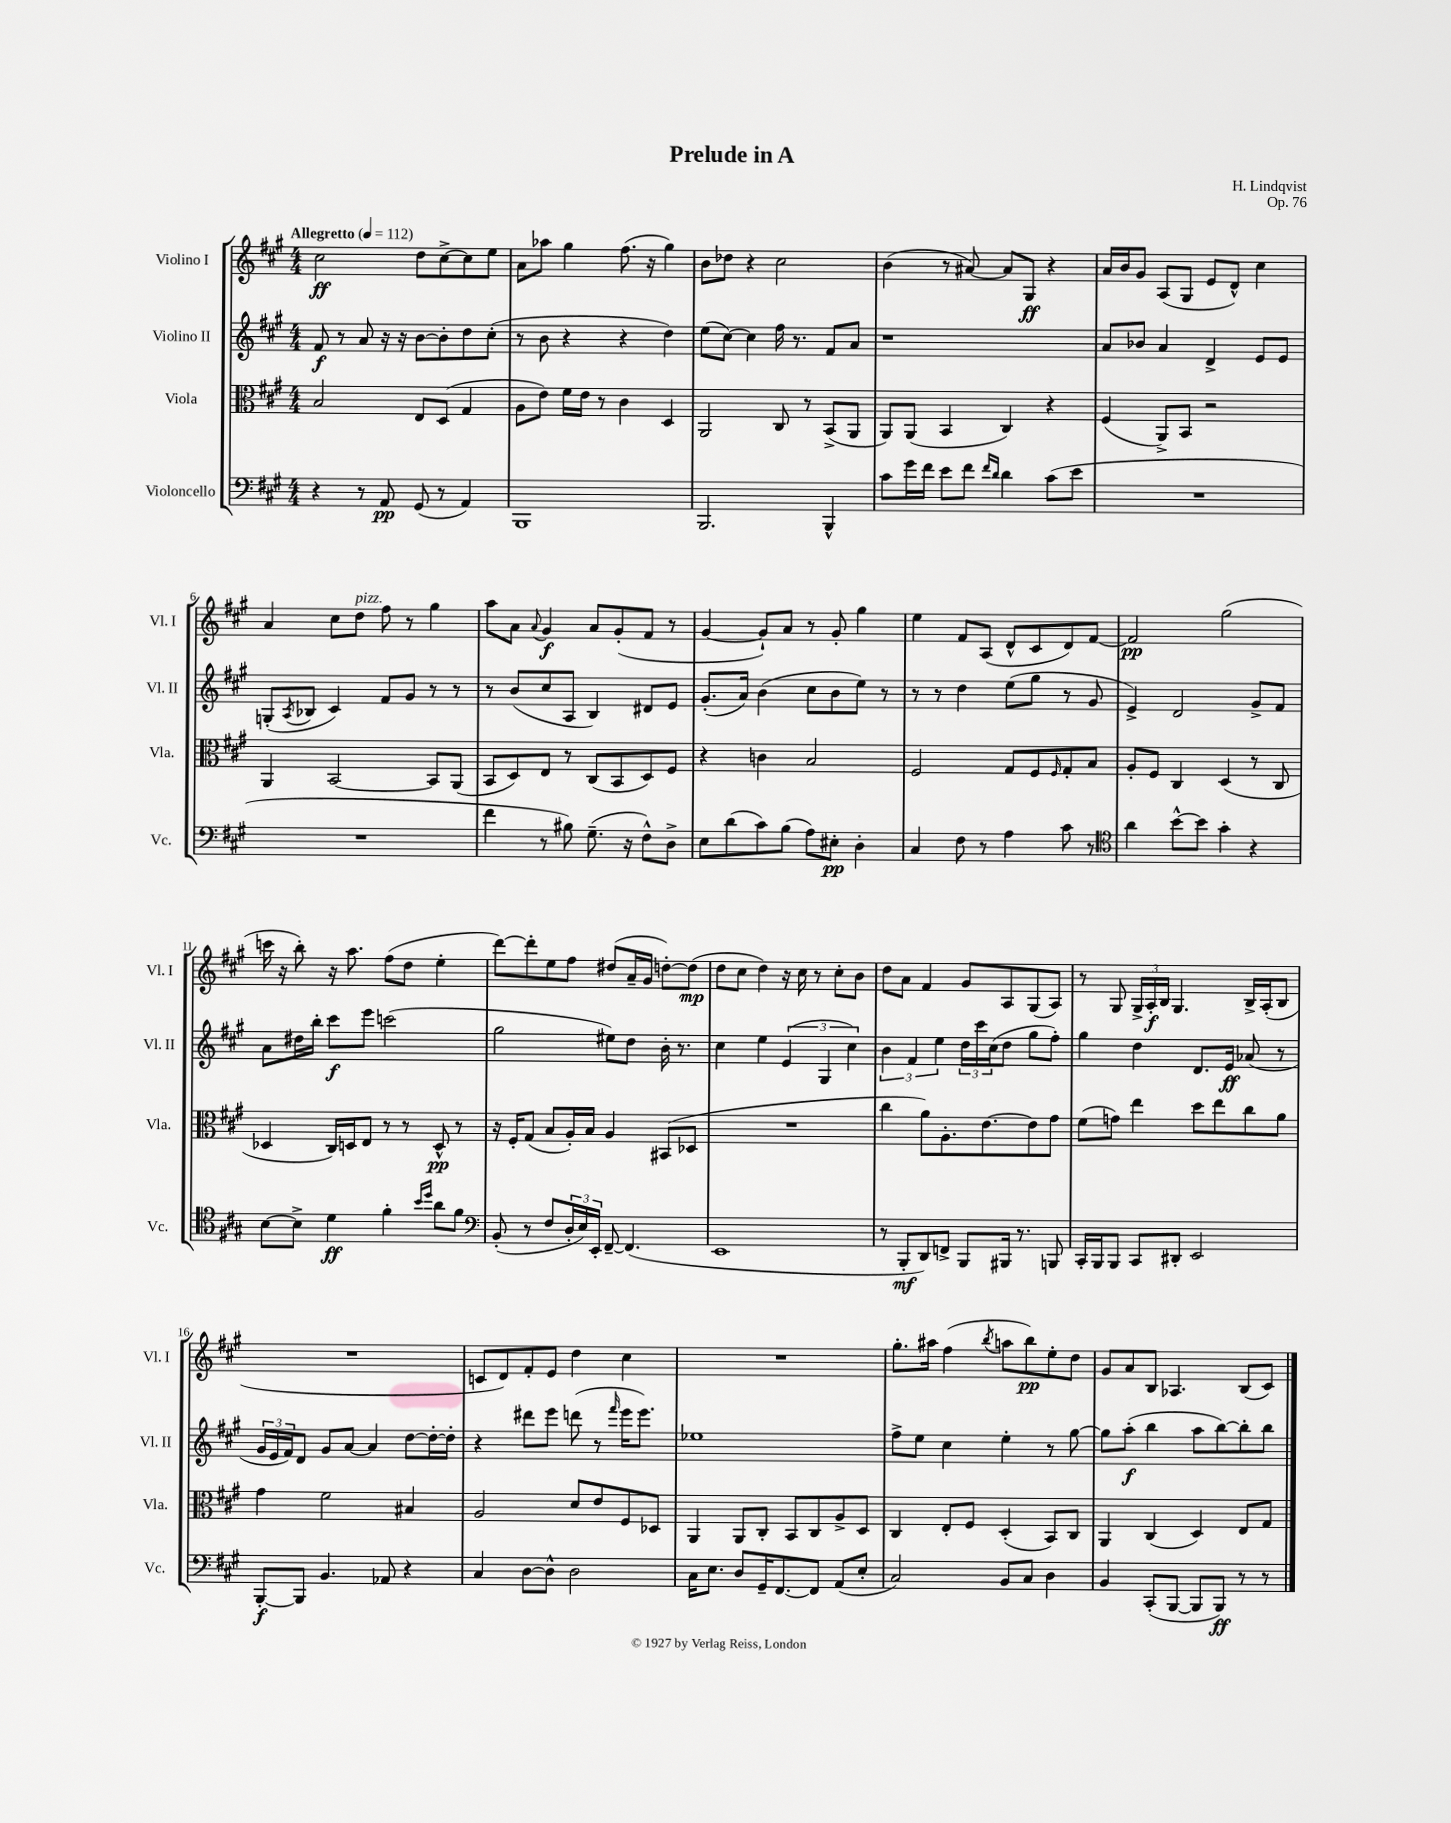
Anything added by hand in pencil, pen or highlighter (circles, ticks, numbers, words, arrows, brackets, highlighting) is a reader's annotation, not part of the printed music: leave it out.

**kern	**kern	**kern	**kern
*staff4	*staff3	*staff2	*staff1
*clefF4	*clefC3	*clefG2	*clefG2
*k[f#c#g#]	*k[f#c#g#]	*k[f#c#g#]	*k[f#c#g#]
*M4/4	*M4/4	*M4/4	*M4/4
*MM112	*MM112	*MM112	*MM112
4r	2B	8f#	2cc#
.	.	8r	.
8r	.	8a	.
8AA	.	16r	.
.	.	16r	.
(8GG#	8E	[8b	8dd
8r	(8D	8b']	[8cc#^
4AA)	4G#	8dd	8cc#]
.	.	(8cc#'	8ee
=	=	=	=
1BBB	8A	8r	8a
.	8e)	8b	8aa-
.	16f#	4r	4gg#
.	16e	.	.
.	8r	.	.
.	4c#	4r	(8.ff#
.	.	.	16r
.	4D	4dd)	4gg#)
=	=	=	=
2.BBB	2AA	(8ee	8b
.	.	[8cc#)	8dd-
.	.	4cc#]	4r
.	8C#	16ff#	2cc#
.	.	8.r	.
.	8r	.	.
4BBB^^	(8BB^	8f#	.
.	8AA	8a	.
=	=	=	=
8c#	8AA)	1r	(4b
16g#	(8AA	.	.
16f#	.	.	.
8e	4BB	.	8r
8f#	.	.	[8a#)
16qqf#	.	.	.
16qqd	.	.	.
4d	4C#)	.	8a#]
.	.	.	8G#
(8c#	4r	.	4r
8e	.	.	.
=	=	=	=
1r	(4F#	8a	16a
.	.	.	16b
.	.	8b-	8g#
.	8AA^)	4a	(8A
.	8BB	.	8G#
.	2r	4d^	8e
.	.	.	8d^^)
.	.	8e	4cc#
.	.	8e	.
=	=	=	=
1r	4AA	(8G'	4a
.	.	8qA	.
.	.	8B-	.
.	[2BB	4c#)	8cc#
.	.	.	8dd
.	.	8f#	8ff#
.	.	8g#	8r
.	8BB]	8r	4gg#
.	(8AA	8r	.
=	=	=	=
4f#	8BB	8r	8aa
.	8D)	(8b	8a
.	.	.	8qqa
8r	8E	8cc#	4g#
8B#)	8r	8A	.
(8.G#~	(8C#	4B)	8a
.	8BB	.	(8g#'
16r	.	.	.
8F#^^)	8D)	8d#	8f#
8D^	8F#	8e	8r
=	=	=	=
8E	4r	(8.g#'	[4g#
(8d	.	.	.
.	.	16a)	.
8c#)	4c	(4b	8g#`])
(8B	.	.	8a
8A)	2B	8cc#	8r
8E#'	.	8b	8g#'
4D'	.	8ee)	4gg#
.	.	8r	.
=	=	=	=
4C#	2F#	8r	4ee
.	.	8r	.
8F#	.	4dd	8f#
8r	.	.	(8A
4A	8G#	(8ee	8d^^
.	8F#	8gg#	8c#
.	16qqF#	.	.
8c#	8G#'	8r	8d)
8r	8B	8g#	[8f#
=	=	=	=
*clefC4	*	*	*
4a	8A'	4e^)	2f#]
.	8F#	.	.
[8b^^	4C#	2d	.
8b]	.	.	.
4g#'	(4D	.	(2gg#
4r	8r	8g#^	.
.	8C#	8f#	.
=	=	=	=
[8B	4D-	8a	16ccc
.	.	.	16r
8B^]	.	16dd#	8bb')
.	.	16bb'	.
4d	16C#)	8ccc#	16r
.	16D	.	8.aa
.	8E	8eee	.
4f#'	8r	(2ccc	(8ff#
.	8r	.	8dd
16qqb	.	.	.
16qqdd	.	.	.
8a	8D^^	.	4ee'
8f#	8r	.	.
=	=	=	=
*clefF4	*	*	*
(8BB'	16r	2gg#	[8ddd)
.	16F#'	.	.
8r	(8G#	.	8ddd']
8F#	8B	.	8ee
24D'	16A')	.	8ff#
24E)	.	.	.
.	16B	.	.
24EE'	.	.	.
[8FF#~	4A	8ee#)	(8dd#
(4.FF#]	.	8dd	16a~
.	.	.	16g#
.	(8BB#	16b'	[8dd')
.	.	8.r	.
.	8D-	.	(8dd]
=	=	=	=
1EE	1r	4cc#	8dd
.	.	.	8cc#
.	.	4ee	4dd)
.	.	(6e	16r
.	.	.	16cc#
.	.	.	8r
.	.	6G#	.
.	.	.	8cc#'
.	.	6cc#)	.
.	.	.	8b
=	=	=	=
8r	4cc#	6b	8dd
8BBB'	.	.	8a
.	.	6f#	.
8DD)	8a)	.	4f#
.	.	6ee	.
8FF^	8.A'	.	.
8BBB	.	24dd	8g#
.	.	24ccc#	.
.	[8.e	.	.
.	.	(24cc#	.
16BBB#	.	8dd	8A
8.r	.	.	.
.	8e]	8gg#	(8G#
8BBB	8g#	8ff#')	8A)
=	=	=	=
16CC#'	(8f#	4gg#	8r
16BBB	.	.	.
8BBB	8g)	.	8G#
8CC#	4ee	4dd	24G#^
.	.	.	24A'
.	.	.	24B
8DD#'	.	.	4.G#
2EE	8dd	8.d	.
.	8ee	.	.
.	.	16e	.
.	8cc#	(8a-	16B^
.	.	.	(16A'
.	8a	8r	8B
=	=	=	=
[8BBB'	4g#	24g#	1r
.	.	24e	.
.	.	24f#)	.
8BBB]	.	8d	.
4.BB	2f#	8g#	.
.	.	[8a	.
.	.	4a]	.
8AA-	.	.	.
4r	4B#	[8dd	.
.	.	16dd'_	.
.	.	16dd']	.
=	=	=	=
4C#	2A	4r	8c
.	.	.	8d)
[8D	.	8ddd#	8f#'
8D^^]	.	8eee	8e
2D	8d	(8ddd	4dd
.	8e	8r	.
.	.	16qqfff#	.
.	8F#	16eee	4cc#
.	.	8.eee)	.
.	8D-	.	.
=	=	=	=
16C#	4AA	1ee-	1r
8.E	.	.	.
8D	8AA	.	.
16GG#~	8C#'	.	.
[8.FF#	.	.	.
.	8BB	.	.
8FF#]	8C#	.	.
(8AA	8A^	.	.
8E'	8D	.	.
=	=	=	=
2C#)	4C#	8ff#^	8.gg#'
.	.	8ee	.
.	.	.	16aa#
.	8E'	4cc#	(4ff#
.	8F#	.	.
.	.	.	8qbb
8BB	(4D'	4ee'	8aa
8C#	.	.	8bb)
4D	8BB)	8r	8ee'
.	8C#	[8gg#	8dd
=	=	=	=
4BB	4AA	8gg#]	8g#
.	.	(8aa'	8a
(8CC#'	(4C#	4bb	8B
[8BBB	.	.	4.A-
8BBB]	4D)	8aa	.
8BBB)	.	[8bb)	.
8r	8E	8bb']	(8B
8r	8G#	8bb	8c#)
==	==	==	==
*-	*-	*-	*-
